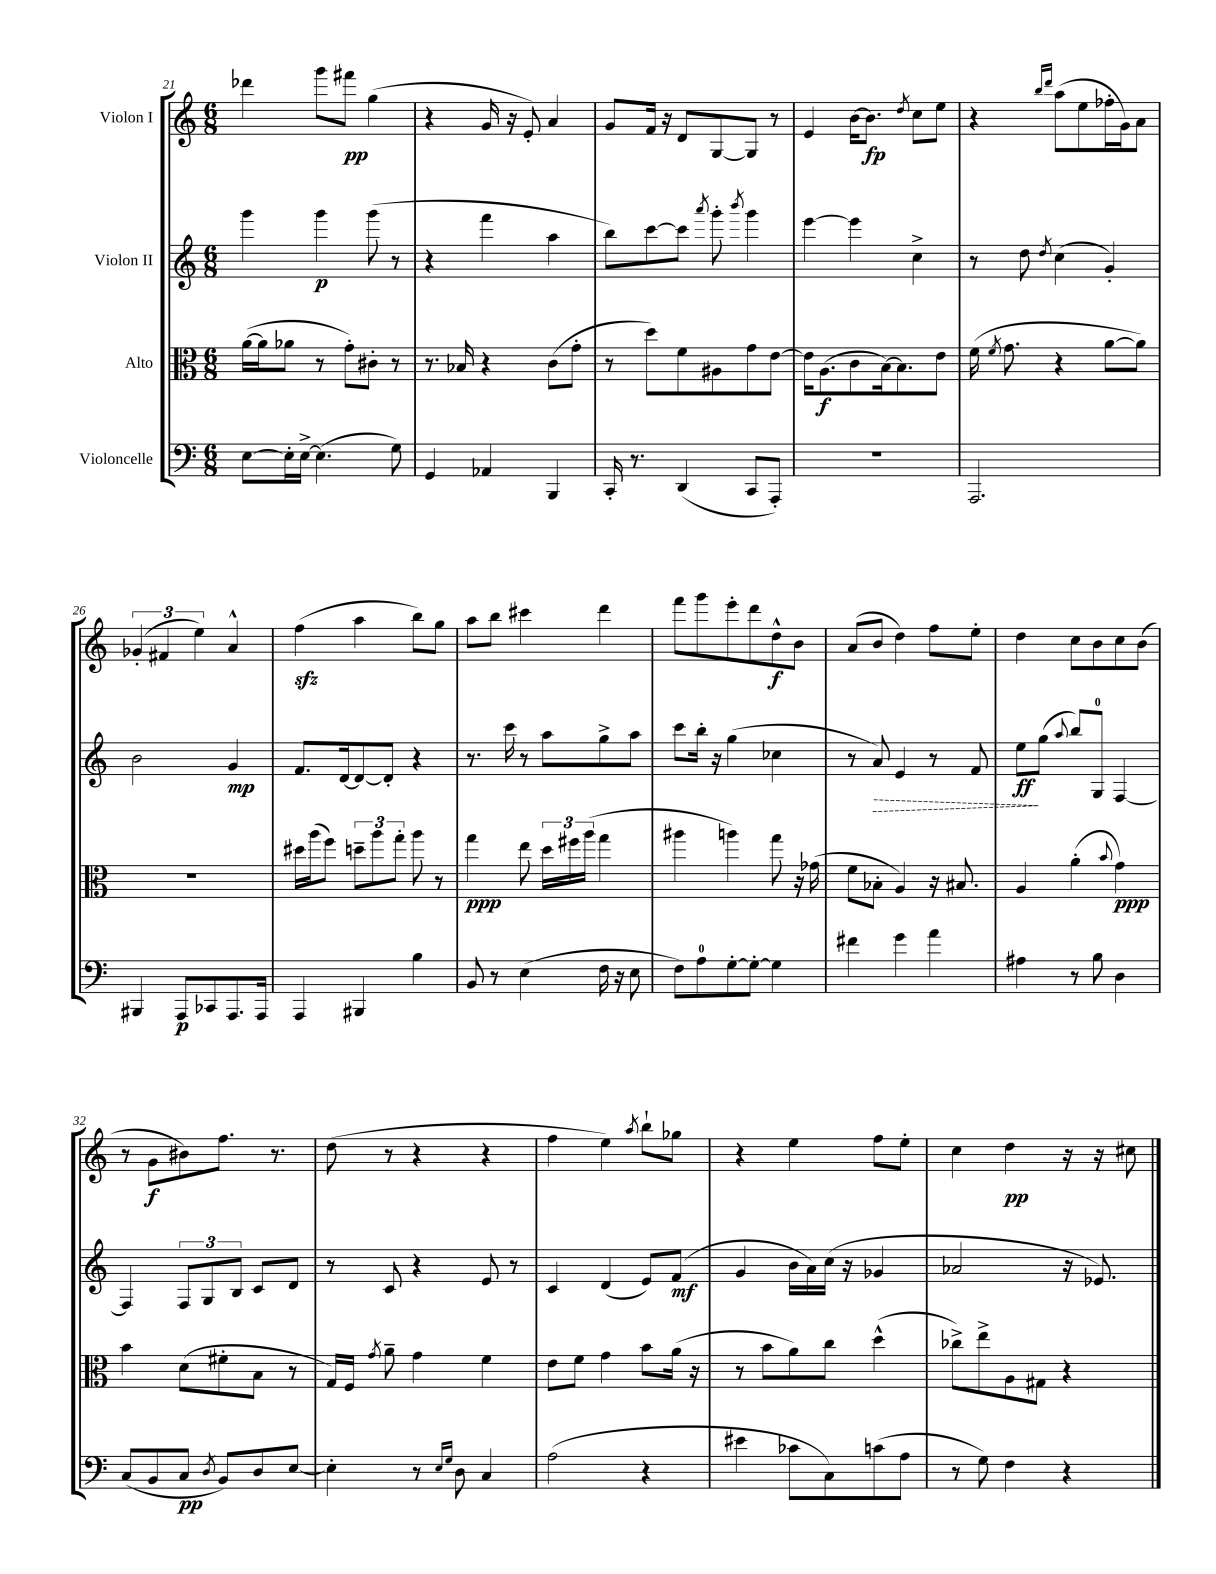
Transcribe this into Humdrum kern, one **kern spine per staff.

**kern	**kern	**kern	**kern
*staff4	*staff3	*staff2	*staff1
*clefF4	*clefC3	*clefG2	*clefG2
*k[]	*k[]	*k[]	*k[]
*M6/8	*M6/8	*M6/8	*M6/8
[8E	([16a	4ggg	4ddd-
.	16a]	.	.
16E']	8a-	.	.
[16E^	.	.	.
(4.E]	8r	4ggg	8ggg
.	8g')	.	8fff#
.	8c#'	(8ggg	(4gg
8G)	8r	8r	.
=	=	=	=
4GG	8.r	4r	4r
.	16B-	.	.
4AA-	4r	4fff	16g
.	.	.	16r
.	.	.	8e')
4BBB	(8c	4aa	4a
.	8g'	.	.
=	=	=	=
16CC'	8r	8bb)	8g
8.r	.	.	.
.	8dd)	[8ccc	16f
.	.	.	16r
(4DD	8f	8ccc]	8d
.	.	8qaaa	.
.	8A#	8ggg'	[8G
.	.	8qbbb	.
8CC	8g	4ggg	8G]
8AAA')	[8e	.	8r
=	=	=	=
2.r	16e]	[4eee	4e
.	(8.A	.	.
.	8c	4eee]	[16b
.	.	.	8.b]
.	[16B)	.	.
.	8.B]	.	.
.	.	.	8qdd
.	.	4cc^	8cc
.	8e	.	8ee
=	=	=	=
2.AAA	(16f	8r	4r
.	8qf	.	.
.	8.g	.	.
.	.	8dd	.
.	.	.	16qqbb
.	.	8qdd	16qqddd
.	4r	(4cc	(8aa
.	.	.	8ee
.	[8a	4g')	16ff-'
.	.	.	16g)
.	8a])	.	8a
=	=	=	=
4BBB#	2.r	2b	(6g-'
.	.	.	6f#
8AAA	.	.	.
.	.	.	6ee)
8CC-	.	.	.
8.AAA	.	4g	4a^^
16AAA	.	.	.
=	=	=	=
4AAA	16dd#	8.f	(4ff
.	(16aa	.	.
.	8ff)	.	.
.	.	[16d	.
4BBB#	12dd~	8d_	4aa
.	12aa	.	.
.	.	8d']	.
.	12gg'	.	.
4B	8aa	4r	8bb)
.	8r	.	8gg
=	=	=	=
8BB	4gg	8.r	8aa
8r	.	.	8bb
.	.	16ccc	.
(4E	8ee	8r	4ccc#
.	24dd	8aa	.
.	24ff#	.	.
.	(24aa	.	.
16F	4gg	8gg^	4ddd
16r	.	.	.
8E	.	8aa	.
=	=	=	=
8F)	4aa#	8ccc	8fff
8A	.	16bb'	8ggg
.	.	16r	.
[8G'	4aa)	(4gg	8eee'
8G'_	.	.	8ddd
4G]	8gg	4cc-	8dd^^
.	16r	.	8b
.	(16g-	.	.
=	=	=	=
4f#	8f	8r	(8a
.	8B-'	8a)	8b
4g	4A)	4e	4dd)
4a	16r	8r	8ff
.	8.B#	.	.
.	.	8f	8ee'
=	=	=	=
4A#	4A	8ee	4dd
.	.	(8gg	.
.	.	8qqaa	.
8r	(4a'	8bb)	8cc
8B	.	8G	8b
.	8qqb	.	.
4D	4g)	[4F	8cc
.	.	.	(8b
=	=	=	=
(8C	4b	4F]	8r
8BB	.	.	8g
8C	(8d	12F	8b#)
.	.	12G	.
8qD	.	.	.
8BB)	8f#'	.	8.ff
.	.	12B	.
8D	8B	8c	.
.	.	.	8.r
[8E	8r	8d	.
=	=	=	=
4E']	16G)	8r	(8dd
.	16F	.	.
.	8qg	.	.
.	8a~	8c	8r
8r	4g	4r	4r
16qqE	.	.	.
16qqG	.	.	.
8D	.	.	.
4C	4f	8e	4r
.	.	8r	.
=	=	=	=
(2A	8e	4c	4ff
.	8f	.	.
.	4g	(4d	4ee)
.	.	.	8qaa
4r	8b	8e)	8bb`
.	(16a	(8f	8gg-
.	16r	.	.
=	=	=	=
4e#	8r	4g	4r
.	8b	.	.
8c-	8a)	16b	4ee
.	.	16a)	.
8C)	8cc	(16cc	.
.	.	16r	.
(8c	(4dd^^	4g-	8ff
8A	.	.	8ee'
=	=	=	=
8r	8cc-^)	2a-	4cc
8G)	8ee^	.	.
4F	8A	.	4dd
.	8G#	.	.
4r	4r	16r	16r
.	.	8.e-)	16r
.	.	.	8cc#
==	==	==	==
*-	*-	*-	*-
